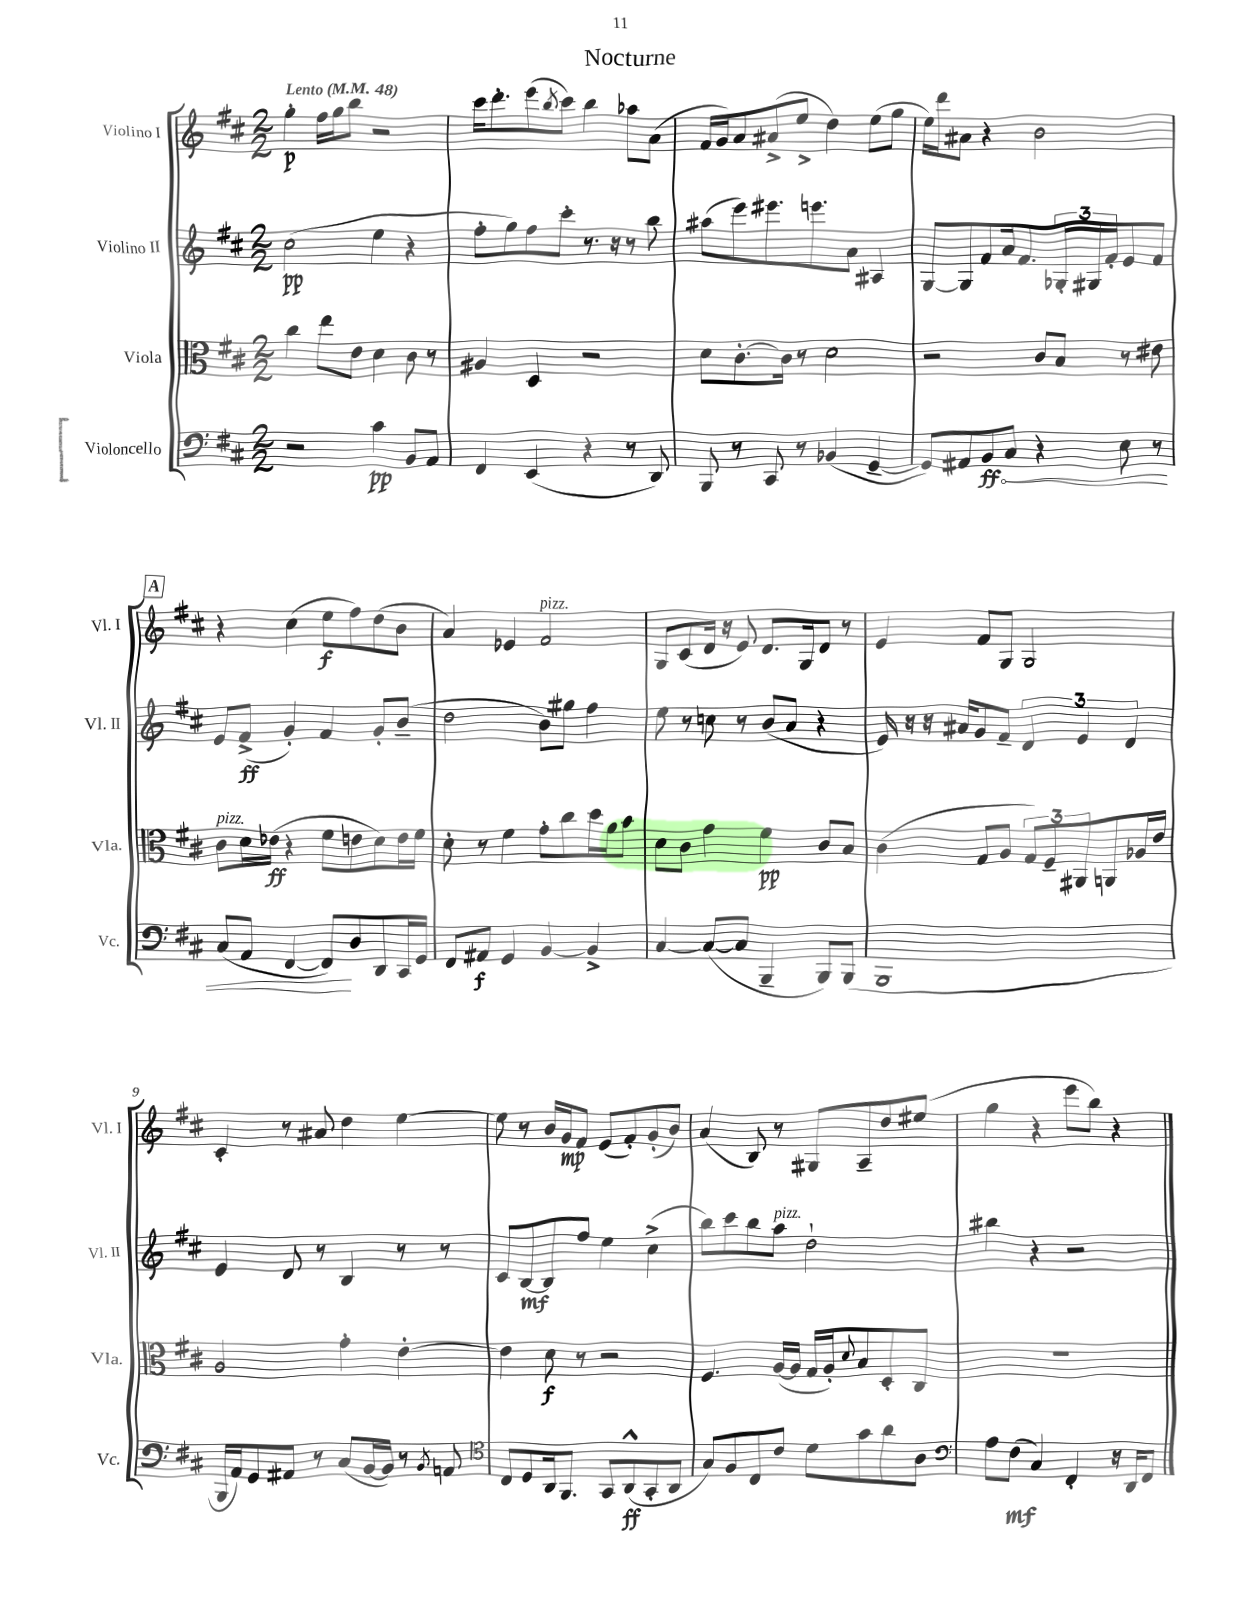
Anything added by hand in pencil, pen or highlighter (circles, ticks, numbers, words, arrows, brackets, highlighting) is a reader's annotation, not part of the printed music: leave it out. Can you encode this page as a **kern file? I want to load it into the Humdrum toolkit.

**kern	**dynam	**kern	**dynam	**kern	**dynam	**kern	**dynam
*part4	*part4	*part3	*part3	*part2	*part2	*part1	*part1
*staff4	*staff4	*staff3	*staff3	*staff2	*staff2	*staff1	*staff1
*I"Violoncello	*	*I"Viola	*	*I"Violino II	*	*I"Violino I	*
*I'Vc.	*	*I'Vla.	*	*I'Vl. II	*	*I'Vl. I	*
*clefF4	*	*clefC3	*	*clefG2	*	*clefG2	*
*k[f#c#]	*	*k[f#c#]	*	*k[f#c#]	*	*k[f#c#]	*
*M2/2	*	*M2/2	*	*M2/2	*	*M2/2	*
*MM48	*	*MM48	*	*MM48	*	*MM48	*
=1	=1	=1	=1	=1	=1	=1	=1
!	!	!	!	!	!	!LO:TX:a:B:t=Lento	!
2r	.	4cc#\	.	(2cc#\	pp	4gg'\	p
.	.	8ee\L	.	.	.	16ff#\LL	.
.	.	.	.	.	.	16gg\J	.
.	.	8e\J	.	.	.	8bb\J	.
4c#\	pp	4d\	.	4ee\	.	2r	.
8BB/L	.	8c#\	.	4r	.	.	.
8AA/J	.	8r	.	.	.	.	.
=2	=2	=2	=2	=2	=2	=2	=2
4FF#/	.	4A#X/	.	8ff#'\L	.	16ccc#\KL	.
.	.	.	.	.	.	8.ddd'\	.
.	.	.	.	8gg\)	.	.	.
(4EE/	.	4D/	.	8ff#\	.	(8eee\	.
.	.	.	.	.	.	8qbb/	.
.	.	.	.	8ccc#'\J	.	8ccc#\J)	.
4r	.	2r	.	8.r	.	4bb\	.
.	.	.	.	16r	.	.	.
8r	.	.	.	8r	.	8aa-X\L	.
8DD/)	.	.	.	8bb\	.	(8a\J	.
=3	=3	=3	=3	=3	=3	=3	=3
8BBB/	.	8d\L	.	(8aa#X\L	.	16f#/LL	.
.	.	.	.	.	.	16g/J)	.
8r	.	[8.c#'\	.	8eee\)	.	8a/	.
8CC#/	.	.	.	8.eee#X\	.	(8a#X^/	.
.	.	16c#\Jk]	.	.	.	.	.
8r	.	8r	.	.	.	8ee^/J	.
.	.	.	.	8.eeen\	.	.	.
(4BB-X/	.	2d\	.	.	.	4dd\)	.
.	.	.	.	8a\J	.	.	.
[4GG~/	.	.	.	4A#X/	.	(8ee\L	.
.	.	.	.	.	.	8gg\J	.
=4	=4	=4	=4	=4	=4	=4	=4
8GG/L])	.	2r	.	[8G/L	.	16ee\LL)	.
.	.	.	.	.	.	16ddd\J	.
8AA#X/	.	.	.	8G/]	.	8a#X\J	.
8BB/	ff	.	.	8f#/	.	4r	.
!	!LO:HP:b	!	!	!	!	!	!
8C#/J	<	.	.	16a/k	.	.	.
.	.	.	.	8.f#/	.	.	.
4r	.	8c#/L	.	.	.	2b\	.
.	.	8B/J	.	24G-X'/L	.	.	.
.	.	.	.	24G#X/	.	.	.
.	.	.	.	24f#'/J	.	.	.
8E\	.	8r	.	8e/	.	.	.
8r	.	8e#X\	.	8f#/J	.	.	.
!!LO:LB:g=z
!!LO:REH:place=s1:t=A
=5	=5	=5	=5	=5	=5	=5	=5
!	!	!LO:TX:a:i:t=pizz.	!	!	!	!	!
(8C#/L	.	8c#\L	.	8e/L	.	4r	.
8AA/J	.	16d\L	.	(8f#^/J	ff	.	.
.	.	(16e-X\JJ	ff	.	.	.	.
[4FF#/	.	4r	.	4g'/)	.	(4cc#\	.
8FF#/L])	.	8f#\L	.	4f#/	.	8ee\L	f
8D/	[	8en\	.	.	.	8ff#\)	.
8DD/	.	8d\)	.	8g'/L	.	(8dd\	.
16CC#/L	.	16e\L	.	(8b~/J	.	8b\J	.
16GG/JJ	.	16f#\JJ	.	.	.	.	.
=6	=6	=6	=6	=6	=6	=6	=6
8FF#/L	.	8d'\	.	2dd\	.	4a/)	.
8AA#X/J	f	8r	.	.	.	.	.
4GG/	.	4f#\	.	.	.	4e-X/	.
!	!	!	!	!	!	!LO:TX:a:i:t=pizz.	!
[4BB/	.	8g'\L	.	8b\L)	.	2f#/	.
.	.	8cc#\	.	8gg#X\J	.	.	.
4BB^/]	.	16dd\L	.	4ff#\	.	.	.
.	.	16a\J	.	.	.	.	.
.	.	8b\J	.	.	.	.	.
=7	=7	=7	=7	=7	=7	=7	=7
[4C#/	.	8d\L	.	8ee\	.	8G/L	.
.	.	8c#\J	.	8r	.	(8c#/	.
(8C#/L_	.	4g\	.	8ccn\	.	16d/Jk	.
.	.	.	.	.	.	16r	.
8C#/J]	.	.	.	8r	.	8e/)	.
4BBB~/	.	4f#\	pp	(8b/L	.	8.d/L	.
.	.	.	.	8a/J	.	.	.
.	.	.	.	.	.	16G/k	.
8BBB/L)	.	8c#/L	.	4r	.	8d/J	.
(8BBB/J	.	8B/J	.	.	.	8r	.
=8	=8	=8	=8	=8	=8	=8	=8
1BBB	.	(4c#\	.	16e/)	.	4e/	.
.	.	.	.	16r	.	.	.
.	.	.	.	16r	.	.	.
.	.	.	.	16a#X/KL	.	.	.
.	.	8G/L	.	8g/	.	8f#/L	.
.	.	8A/J	.	8f#~/J	.	8G/J	.
.	.	12G/L)	.	6d/	.	2G/	.
.	.	12F#~/	.	.	.	.	.
.	.	12AA#X/	.	6e/	.	.	.
.	.	8AAn/	.	.	.	.	.
.	.	.	.	6d/	.	.	.
.	.	16A-X/L	.	.	.	.	.
.	.	16e/JJ	.	.	.	.	.
!!LO:LB:g=z
=9	=9	=9	=9	=9	=9	=9	=9
16BBB/LL	.	2A/	.	4e/	.	4c#'/	.
16AA/J)	.	.	.	.	.	.	.
8GG/	.	.	.	.	.	.	.
8AA#X/J	.	.	.	8d/	.	8r	.
8r	.	.	.	8r	.	8a#X/	.
(8C#/L	.	4g'\	.	4B/	.	4dd\	.
[16BB/L	.	.	.	.	.	.	.
16BB/JJ])	.	.	.	.	.	.	.
8r	.	[4e'\	.	8r	.	[4ee\	.
8qBB/	.	.	.	.	.	.	.
8AAn/	.	.	.	8r	.	.	.
=10	=10	=10	=10	=10	=10	=10	=10
*clefC4	*	*	*	*	*	*	*
8C#/L	.	4e\]	.	8c#/L	.	8ee\]	.
8D/	.	.	.	[8B/	mf	8r	.
16AA/k	.	8d\	f	8B/]	.	16b/LL	.
8.FF#/J	.	.	.	.	.	16g/J	mp
.	.	8r	.	8ff#/J	.	8f#/J	.
8GG/L	.	2r	.	4ee\	.	(8e/L	.
(8AA^^/	ff	.	.	.	.	8f#'/)	.
8GG'/	.	.	.	(4cc#^\	.	(8g'/	.
8AA/J	.	.	.	.	.	8b/J)	.
=11	=11	=11	=11	=11	=11	=11	=11
8G/L)	.	4.F#/	.	8bb\L)	.	(4a/	.
8F#/	.	.	.	8ccc#\	.	.	.
8C#/	.	.	.	8bb\	.	8B/)	.
!	!	!	!	!LO:TX:a:i:t=pizz.	!	!	!
8c#/J	.	([16A/LL	.	8aa\J	.	8r	.
.	.	16A/JJ]	.	.	.	.	.
8d\L	.	16G/LL	.	2dd`\	.	8G#X/L	.
.	.	16A'/J)	.	.	.	.	.
.	.	8qqd/	.	.	.	.	.
8g\	.	8B/	.	.	.	8A~/	.
8a\	.	8D'/	.	.	.	8dd/	.
8A\J	.	8C#/J	.	.	.	(8ee#X/J	.
=12	=12	=12	=12	=12	=12	=12	=12
*clefF4	*	*	*	*	*	*	*
8A\L	.	1r	.	4bb#X\	.	4gg\	.
(8F#\J	mf	.	.	.	.	.	.
4C#/)	.	.	.	4r	.	4r	.
4FF#'/	.	.	.	2r	.	8eee\L	.
.	.	.	.	.	.	8bb\J)	.
16r	.	.	.	.	.	4r	.
16DD/KL	.	.	.	.	.	.	.
8FF#/J	.	.	.	.	.	.	.
==	==	==	==	==	==	==	==
*-	*-	*-	*-	*-	*-	*-	*-
